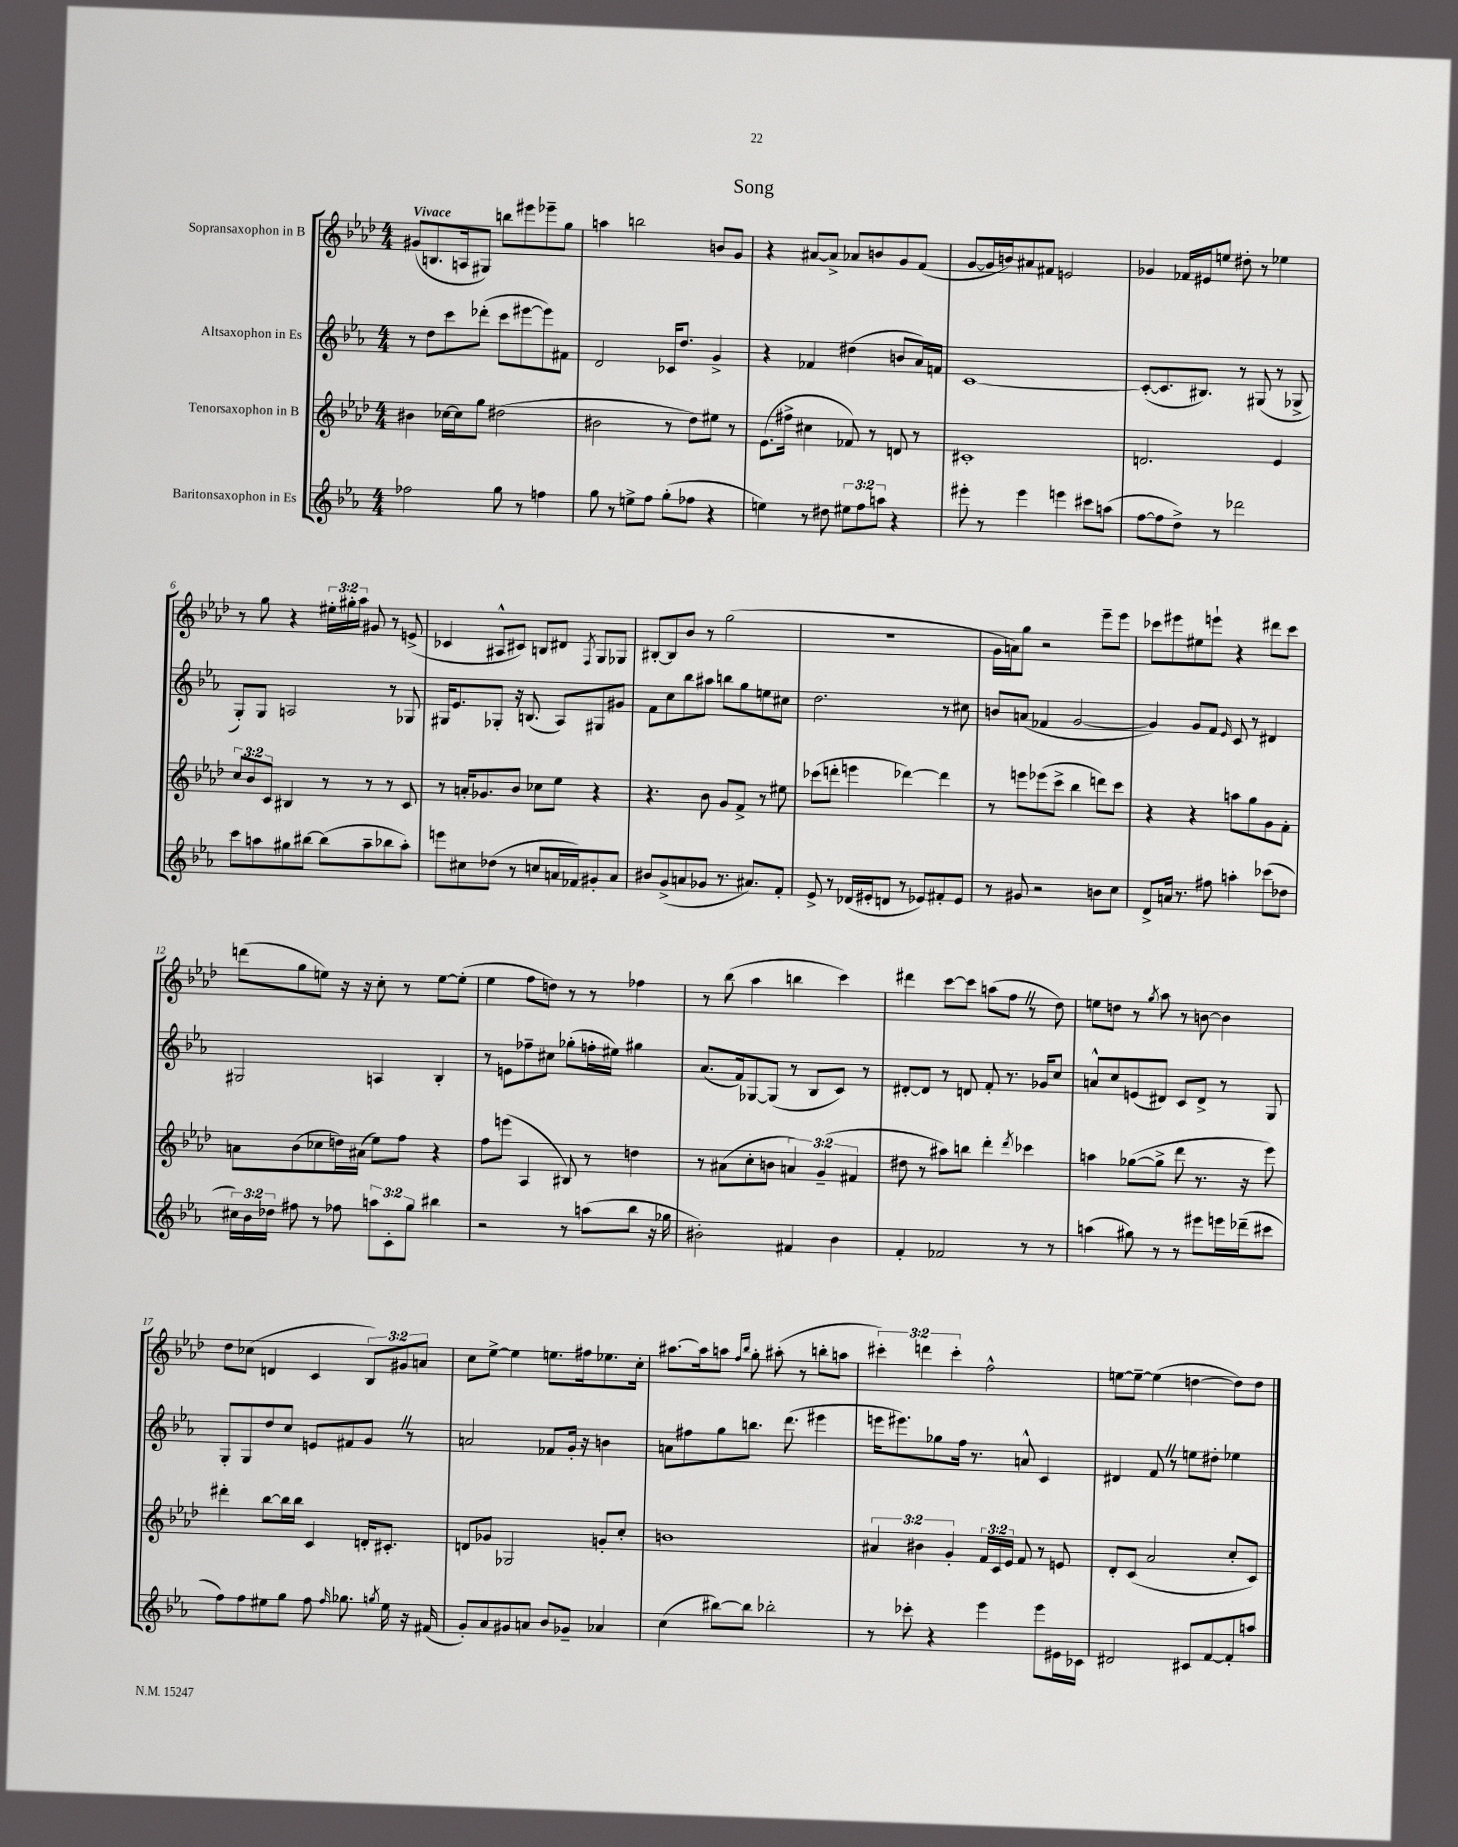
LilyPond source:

\header { title = "Song" }
<<
\new StaffGroup <<
\new Staff = "s0" \with { instrumentName = "Sopransaxophon in B" } {
    \clef treble \key aes \major \numericTimeSignature \time 4/4 \override Staff.TupletNumber.text = #tuplet-number::calc-fraction-text \tempo "Vivace"
    \autoBeamOff gis'8[( b8. a16 gis8]) b''8[ eis'''8 ees'''8-- g''8] |
    a''4 b''2 b'8[ g'8] |
    r4 ais'8[~ ais'8]-> aes'8[ b'8 g'8 f'8]( |
    g'8[~ g'16 b'16) ais'8 fis'8] e'2 |
    ges'4 fes'16[ eis'16 e''8] dis''8-. r8 ees''4 |
    r8 g''8 r4 \tuplet 3/2 { eis''16[-. gis''16-. aes''16] } gis'8 r8 e'8->( |
    ces'4 ais8[-^ cis'8]) b8[ dis'8] \acciaccatura { f8 } g8[ ges8] |
    bis8[~-. bis8 bes'8] r8 g''2( |
    R1 |
    g'16[ a'16) g''8] r2 ees'''8[-- ees'''8] |
    ces'''8[ eis'''8 eis''8 e'''8]-! r4 dis'''8[ ces'''8] |
    d'''8[( g''8 e''8]) r16 r16 c''8-. r8 e''8[~ e''8]-.( |
    ees''4 f''8[ d''8]) r8 r8 fes''4 |
    r8 bes''8( aes''4 b''4 c'''4) |
    dis'''4 c'''8[~ c'''8] a''8[( f''8] \once \override BreathingSign.text = \markup { \musicglyph "scripts.caesura.straight" } \breathe r8 des''8) |
    e''8[ d''8] r8 \acciaccatura { g''8 } aes''8 r8 b'8~ b'4 |
    des''8[ ces''8]( d'4 c'4 \tuplet 3/2 { bes8[) gis'8 a'8] } |
    c''8[ ees''8]~-> ees''4 e''8.[ fis''16 ees''8. c''16]-. |
    ais''8.[~ ais''16 a''8] \grace { f''16[ bes''16] } g''8-. ais''8-.( r8 b''8[-. a''8] |
    \tuplet 3/2 { cis'''4-.) d'''4 cis'''4-. } f''2-^ |
    e''8[~ e''8]~-- e''4( d''4~ d''8[) d''8] \bar "|." |
}
\new Staff = "s1" \with { instrumentName = "Altsaxophon in Es" } {
    \clef treble \key ees \major \numericTimeSignature \time 4/4
    \autoBeamOff r8 d''8[ c'''8 des'''8]-.( c'''8[ eis'''8~ eis'''8) fis'8] |
    d'2 ces'16[ d''8.] g'4-> |
    r4 fes'4 dis''4( b'8[ aes'16) f'16] |
    c'1~ |
    c'8[~-.( c'8. bis8.]) r8 gis8( r8 ges8-> |
    g8[-.) g8] a2 r8 ges8 |
    gis16[ ees'8. ges8]-. r16 b8.( aes8[) gis8 gis'8] |
    f'8[ c''8 bes''8 ais''8] b''8[ g''8 e''8 cis''8] |
    d''2. r8 cis''8 |
    b'8[ a'8]( fes'4 g'2~ |
    g'4) g'8[ f'8] \grace { ees'16 } c'8 r8 dis'4 |
    gis2 a4 bes4-. |
    r8 e'8[ fes''8-- cis''8] ges''8[-.( f''16-. eis''16]) gis''4 |
    aes'8.[( f'16) ges8~ ges8]( r8 bes8[ c'8]) r8 |
    dis'8[~-. dis'8] r8 d'8 f'8-. r8. ges'16[ c''8] |
    a'8[-^ c''8 e'8( dis'8]) c'8[ dis'8]-> r8 g8 |
    g8[-. g8 d''8 c''8] e'8[ fis'8 g'8] \once \override BreathingSign.text = \markup { \musicglyph "scripts.caesura.straight" } \breathe r8 |
    a'2 fes'8[ g'16]-. r16 b'4 |
    a'8[ fis''8 g''8 b''8.] d'''8.( eis'''4 |
    e'''16[ eis'''8.) ges''8 f''16] r8. a'8-^ c'4 |
    dis'4 f'8 \once \override BreathingSign.text = \markup { \musicglyph "scripts.caesura.straight" } \breathe r8 e''8[ dis''8]-. ees''4 \bar "|." |
}
\new Staff = "s2" \with { instrumentName = "Tenorsaxophon in B" } {
    \clef treble \key aes \major \numericTimeSignature \time 4/4 \override Staff.TupletNumber.text = #tuplet-number::calc-fraction-text
    \autoBeamOff bis'4 ces''16[~ ces''16 g''8] dis''2( |
    bis'2 r8 des''8[) eis''8] r8 |
    ees'8.[( fis''16]-> cis''4 fes'8) r8 d'8 r8 |
    cis'1-. |
    d'2. ees'4 |
    \tuplet 3/2 { c''8[ bes'8 c'8] } bis4 r8 r8 r8 c'8 |
    r8 a'16[-. ges'8. bes'8] ces''8[ ees''8] r4 |
    r4. bes'8 g'8[ f'8]-> r8 eis''8 |
    ces'''8[( d'''8]-. e'''4 des'''4~) des'''4 |
    r8 e'''8[ ees'''8( c'''8]-> bes''4 d'''8[) c'''8] |
    r4 r4 a''8[ g''8 g'8 f'8]-. |
    a'8[ bes'8( ces''8 d''16) ais'16]( ees''8[) f''8] r4 |
    f''8[ e'''8]( aes4 bis8) r8 d''4 |
    r8 ais'8[( c''8-. b'8] \tuplet 3/2 { a'4) g'4--( fis'4 } |
    dis''8 r8 ais''8[) b''8] des'''4-. \acciaccatura { des'''8 } ces'''4 |
    a''4 ges''8[~( ges''8]-> des'''8 r8. r16 ees'''8) |
    dis'''4-. bes''8[~ bes''16 bes''16] c'4 d'16[-. cis'8.]-. |
    d'8[ ges'8] ges2 g'8[-. c''8]-. |
    b'1 |
    \tuplet 3/2 { ais'4 bis'4 g'4-. } \tuplet 3/2 { f'16[ c'16 ees'16] } f'8 r8 e'8 |
    des'8[-. c'8]( aes'2 c''8[-. c'8]) \bar "|." |
}
\new Staff = "s3" \with { instrumentName = "Baritonsaxophon in Es" } {
    \clef treble \key ees \major \numericTimeSignature \time 4/4 \override Staff.TupletNumber.text = #tuplet-number::calc-fraction-text
    \autoBeamOff fes''2 g''8 r8 f''4 |
    g''8 r8 e''8[-> f''8] g''8[-.( fes''8] r4 |
    e''4) r8 dis''8 \tuplet 3/2 { eis''8[ f''8 a''8] } r4 |
    eis'''8-. r8 eis'''4 e'''4 cis'''8[ a''8]( |
    f''8[~ f''8 d''8]->) r8 des'''2 |
    c'''8[ a''8 gis''8 bis''8]~ bis''8[( a''8-- bes''8 a''8]-.) |
    e'''8[ cis''8 des''8]( r8 c''8[ a'16 fes'16) gis'8-. a'8] |
    bis'8[ g'8->( a'8 ges'8] r8. ais'8.[) f'8]-. |
    ees'8-> r8 des'16[( eis'16-. d'8] r8 ees'8[) fis'8-. ees'8] |
    r8 gis'8 r2 b'8[ c''8] |
    d'8[-> a'16] r8. fis''8 a''4-. ces'''8[( des''8] |
    \tuplet 3/2 { cis''16[) bes'16 des''16] } fis''8 r8 fes''8 \tuplet 3/2 { a''8[ c'8-. g''8] } bis''4 |
    r2 r8 a''8[( bes''8] r16 ges''16 |
    bis'2-.) fis'4 bis'4 |
    f'4-. fes'2 r8 r8 |
    a''4( gis''8) r8 r8 eis'''8[ e'''16 des'''16--( cis'''8] |
    f''8[) f''8 eis''8 g''8] f''8 \grace { f''16 } ges''8. \acciaccatura { g''8 } eis''16 r16 fis'16( |
    g'8[-.) aes'8 gis'8 a'8] bes'8[ ges'8]-- aes'4 |
    c''4( bis''8[~) bis''8] bes''2-. |
    r8 ces'''8-. r4 ees'''4 ees'''8[ eis'16 ces'16] |
    dis'2 cis'8[ f'8~ f'8-. a''8] \bar "|." |
}
>>
>>
